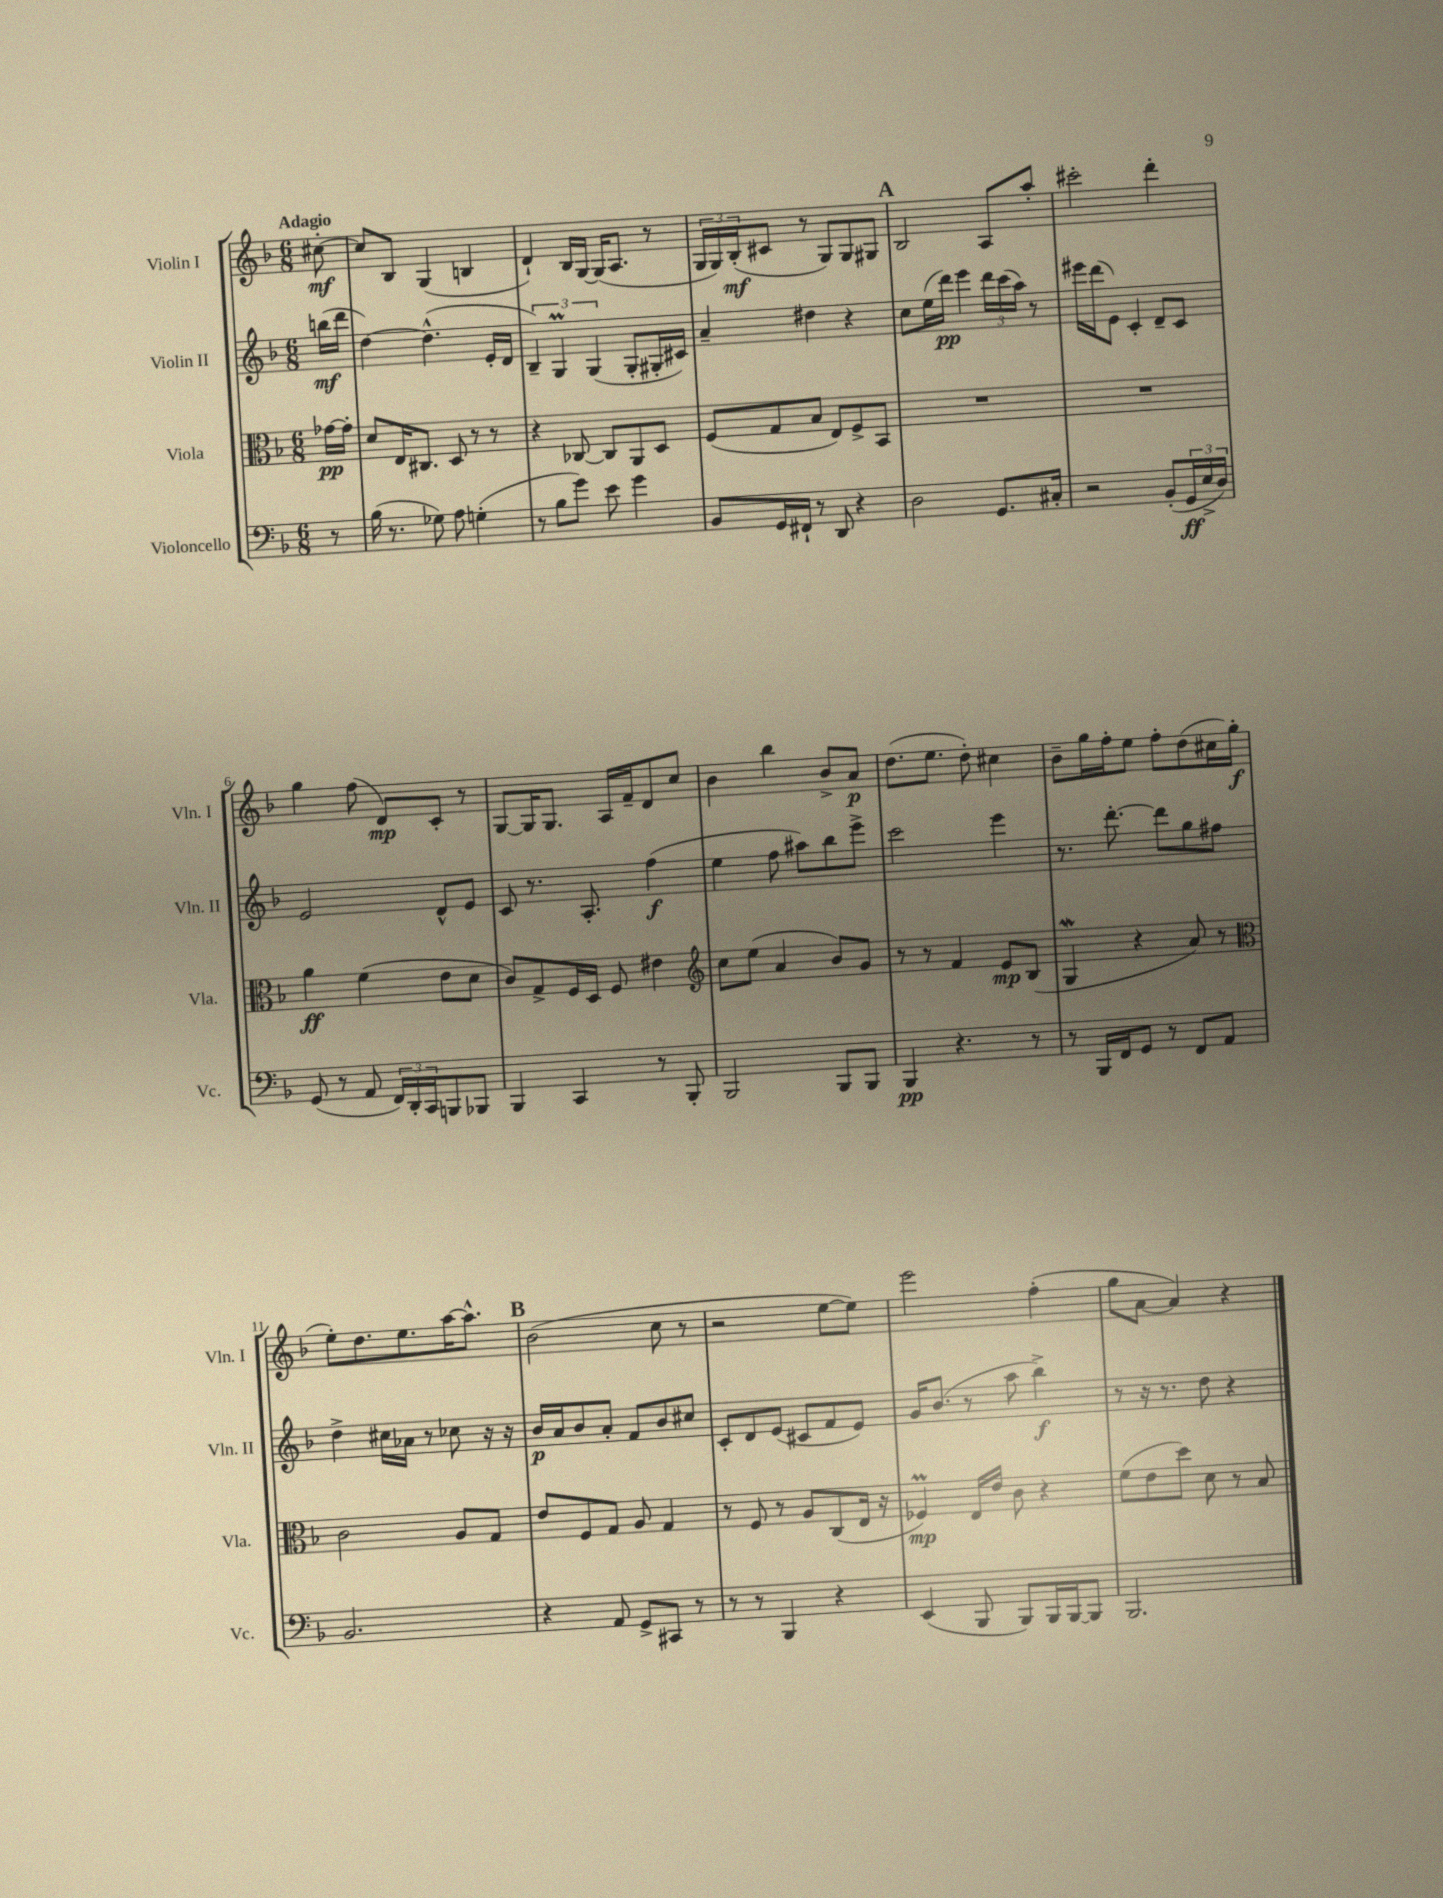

**kern	**dynam	**kern	**dynam	**kern	**dynam	**kern	**dynam
*part4	*part4	*part3	*part3	*part2	*part2	*part1	*part1
*staff4	*staff4	*staff3	*staff3	*staff2	*staff2	*staff1	*staff1
*I"Violoncello	*	*I"Viola	*	*I"Violin II	*	*I"Violin I	*
*I'Vc.	*	*I'Vla.	*	*I'Vln. II	*	*I'Vln. I	*
*clefF4	*	*clefC3	*	*clefG2	*	*clefG2	*
*k[b-]	*	*k[b-]	*	*k[b-]	*	*k[b-]	*
*M6/8	*	*M6/8	*	*M6/8	*	*M6/8	*
=	=	=	=	=	=	=	=
!	!	!	!	!	!	!LO:TX:a:B:t=Adagio	!
8r	.	[16g-X\LL	pp	(16bbn\LL	mf	[8cc#X'\	mf
.	.	16g-'\JJ]	.	16ddd\JJ	.	.	.
=1	=1	=1	=1	=1	=1	=1	=1
(16B-\	.	8d/L	.	[4dd\)	.	8cc#/L]	.
8.r	.	.	.	.	.	.	.
.	.	16E/K	.	.	.	8B-/J	.
.	.	8.C#X/J	.	.	.	.	.
8G-X\)	.	.	.	(4.dd^^\]	.	(4G/	.
8A\	.	8D/	.	.	.	.	.
(4Gn'\	.	8r	.	.	.	4Bn/	.
.	.	8r	.	16e'/LL	.	.	.
.	.	.	.	16d/JJ	.	.	.
=2	=2	=2	=2	=2	=2	=2	=2
8r	.	4r	.	6B-~/)	.	4d`/)	.
8B-\L	.	.	.	.	.	.	.
.	.	.	.	6GM/	.	.	.
8g\J)	.	[8C-X/	.	.	.	16B-/LL	.
.	.	.	.	.	.	[16G/JJ	.
.	.	.	.	(6G/	.	.	.
8e\	.	8C-/L]	.	.	.	(16G/KL]	.
.	.	.	.	.	.	8.A/J	.
4g\	.	8AA/	.	8G'/L	.	.	.
.	.	8D/J	.	16G#X'/L	.	8r	.
.	.	.	.	16c#X/JJ)	.	.	.
=3	=3	=3	=3	=3	=3	=3	=3
8BB-/L	.	(8F/L	.	4a~/	.	24G/LL	.
.	.	.	.	.	.	24G/)	.
.	.	.	.	.	.	(24B-'/J	mf
16GG/L	.	8G/	.	.	.	8c#X/J	.
16FF#X`/JJ	.	.	.	.	.	.	.
8r	.	8B-/J	.	4dd#X\	.	8r	.
8DD/	.	8E/L)	.	.	.	8G/L)	.
4r	.	8F^/	.	4r	.	8G/	.
.	.	8BB-/J	.	.	.	8G#X/J	.
!!LO:REH:place=s1:t=A
=4	=4	=4	=4	=4	=4	=4	=4
2D\	.	2.r	.	8cc\L	.	2B-/	.
.	.	.	.	(16ee\L	.	.	.
.	.	.	.	16ddd\JJ)	pp	.	.
.	.	.	.	4eee\	.	.	.
8.GG/L	.	.	.	24ddd\LL	.	8A/L	.
.	.	.	.	(24ccc\	.	.	.
.	.	.	.	24aa\JJ)	.	.	.
.	.	.	.	8r	.	8aa'/J	.
16C#X'/Jk	.	.	.	.	.	.	.
=5	=5	=5	=5	=5	=5	=5	=5
2r	.	2.r	.	16eee#X\LL	.	2ccc#X'\	.
.	.	.	.	(16ddd\J	.	.	.
.	.	.	.	8e\J)	.	.	.
.	.	.	.	4c'/	.	.	.
(8BB-'/L	.	.	.	8d~/L	.	4ddd'\	.
24GG/L	ff	.	.	8c/J	.	.	.
24E^/	.	.	.	.	.	.	.
24D/JJ)	.	.	.	.	.	.	.
!!LO:LB:g=z
=6	=6	=6	=6	=6	=6	=6	=6
(8GG/	.	4a\	ff	2e/	.	4gg\	.
8r	.	.	.	.	.	.	.
8AA/	.	(4f\	.	.	.	(8ff\	.
24FF/LL)	.	.	.	.	.	8d/L)	mp
24DD'/	.	.	.	.	.	.	.
24CC/J	.	.	.	.	.	.	.
8BBBn/	.	8e\L	.	8d^^/L	.	8c'/J	.
8BBB-X/J	.	8d\J	.	8e/J	.	8r	.
=7	=7	=7	=7	=7	=7	=7	=7
4BBB-/	.	8c/L)	.	8c/	.	[8G/L	.
.	.	8G^/	.	8.r	.	16G/K]	.
.	.	.	.	.	.	8.G/J	.
4CC/	.	16F/L	.	.	.	.	.
.	.	16D/JJ	.	8.A'/	.	.	.
.	.	8F/	.	.	.	16A/LL	.
.	.	.	.	.	.	16f~/J	.
8r	.	4e#X\	.	(4ff\	f	8d/	.
8BBB-'/	.	.	.	.	.	8cc/J	.
=8	=8	=8	=8	=8	=8	=8	=8
*	*	*clefG2	*	*	*	*	*
2BBB-/	.	8cc\L	.	4ee\	.	4b-\	.
.	.	(8ee\J	.	.	.	.	.
.	.	4a/	.	8ff\	.	4bb-\	.
.	.	.	.	8aa#X\L)	.	.	.
8BBB-/L	.	8b-/L)	.	8bb-\	.	8b-^/L	.
8BBB-/J	.	8g/J	.	8eee^\J	.	8a/J	p
=9	=9	=9	=9	=9	=9	=9	=9
4BBB-/	pp	8r	.	2ccc\	.	(8.dd\L	.
.	.	8r	.	.	.	.	.
.	.	.	.	.	.	8.ee\J	.
4.r	.	4f/	.	.	.	.	.
.	.	.	.	.	.	8dd'\)	.
.	.	8e/L	mp	4eee\	.	4cc#X\	.
8r	.	(8B-/J	.	.	.	.	.
=10	=10	=10	=10	=10	=10	=10	=10
8r	.	4GW/	.	8.r	.	8b-~\L	.
16BBB-/LL	.	.	.	.	.	16gg\L	.
16FF/J	.	.	.	[8.ddd'\	.	16ff'\J	.
8GG/J	.	4r	.	.	.	8ee\J	.
8r	.	.	.	8ddd\L]	.	8ff'\L	.
8FF/L	.	8a/)	.	8gg\	.	(8dd\	.
8AA/J	.	8r	.	8ff#X\J	.	16cc#X\L	.
.	.	.	.	.	.	16gg'\JJ	f
!!LO:LB:g=z
=11	=11	=11	=11	=11	=11	=11	=11
*	*	*clefC3	*	*	*	*	*
2.BB-/	.	2c\	.	4dd^\	.	8ee'\L)	.
.	.	.	.	.	.	8.dd\	.
.	.	.	.	16cc#X\LL	.	.	.
.	.	.	.	16a-X\JJ	.	8.ee\	.
.	.	.	.	8r	.	.	.
.	.	8A/L	.	8cc-X\	.	[16aa\K	.
.	.	.	.	.	.	8.aa^^\J]	.
.	.	8G/J	.	16r	.	.	.
.	.	.	.	16r	.	.	.
!!LO:REH:place=s1:t=B
=12	=12	=12	=12	=12	=12	=12	=12
4r	.	8e/L	.	16b-/LL	p	(2b-\	.
.	.	.	.	16a/J	.	.	.
.	.	8F/	.	8b-/	.	.	.
8AA/	.	8G/J	.	8a'/J	.	.	.
8GG^/L	.	8A/	.	8f/L	.	.	.
8CC#X/J	.	4G/	.	8b-/	.	8cc\	.
8r	.	.	.	8cc#X/J	.	8r	.
=13	=13	=13	=13	=13	=13	=13	=13
8r	.	8r	.	8c'/L	.	2r	.
8r	.	8F/	.	8d/	.	.	.
4BBB-/	.	8r	.	(8e/J	.	.	.
.	.	8A/L	.	8c#X/L	.	.	.
4r	.	(8C/	.	8f/	.	[8ee\L	.
.	.	16E/Jk	.	8e/J)	.	8ee\J])	.
.	.	16r	.	.	.	.	.
=14	=14	=14	=14	=14	=14	=14	=14
(4EE/	.	4F-XM/)	mp	16g/KL	.	2eee\	.
.	.	.	.	(8.b-/J	.	.	.
8BBB-/	.	16E/LL	.	8r	.	.	.
.	.	16e/JJ	.	.	.	.	.
8BBB-/L)	.	8c\	.	8aa\	.	.	.
16BBB-/L	.	4r	.	4bb-^\)	f	(4ff'\	.
[16BBB-/J	.	.	.	.	.	.	.
8BBB-/J]	.	.	.	.	.	.	.
=15	=15	=15	=15	=15	=15	=15	=15
2.BBB-/	.	(8f\L	.	8r	.	8gg\L	.
.	.	8e\	.	16r	.	[8a\J	.
.	.	.	.	8.r	.	.	.
.	.	8dd\J)	.	.	.	4a/])	.
.	.	8d\	.	8dd\	.	.	.
.	.	8r	.	4r	.	4r	.
.	.	8B-/	.	.	.	.	.
==	==	==	==	==	==	==	==
*-	*-	*-	*-	*-	*-	*-	*-
